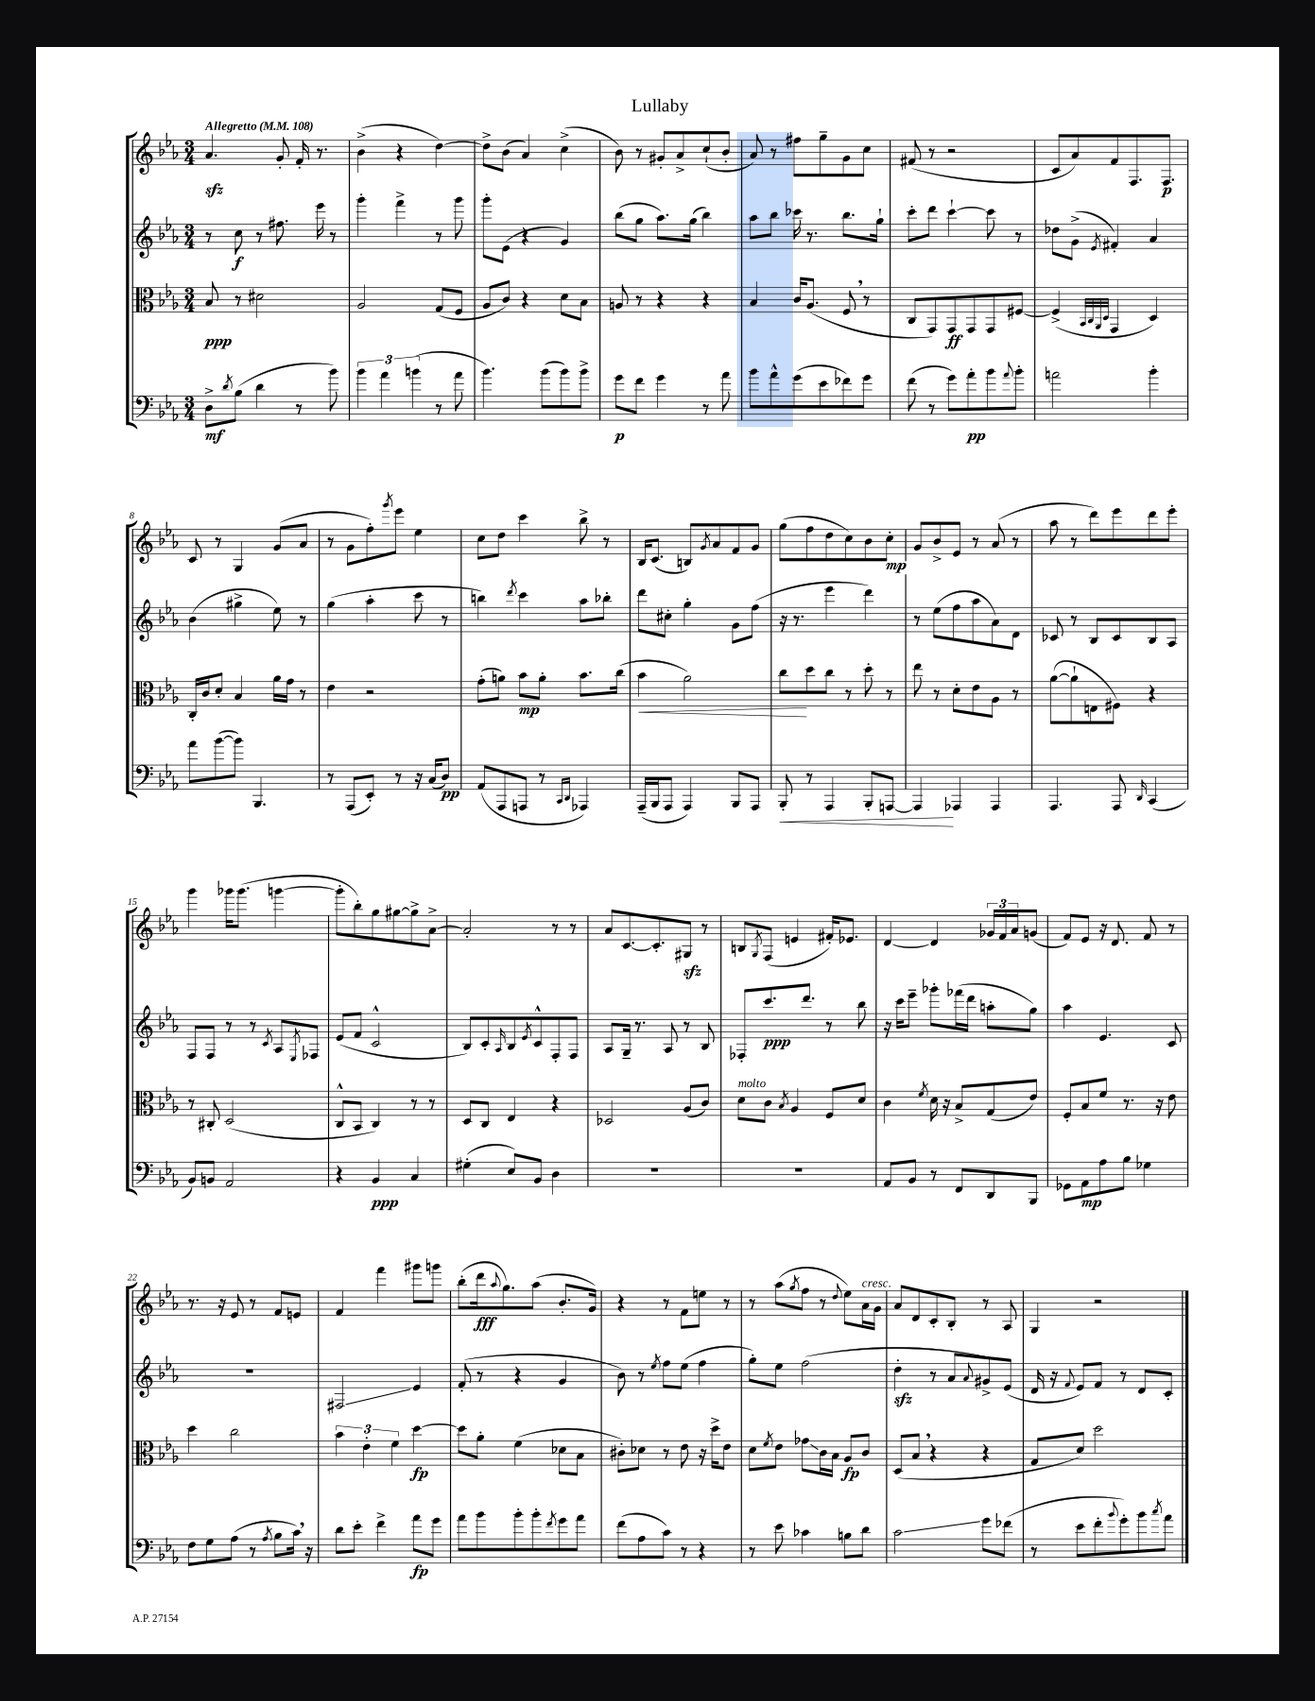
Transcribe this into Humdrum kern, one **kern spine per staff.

**kern	**kern	**kern	**kern
*staff4	*staff3	*staff2	*staff1
*clefF4	*clefC3	*clefG2	*clefG2
*k[b-e-a-]	*k[b-e-a-]	*k[b-e-a-]	*k[b-e-a-]
*M3/4	*M3/4	*M3/4	*M3/4
*MM108	*MM108	*MM108	*MM108
8D^\L	8B-/	8r	4.a-/
8qd/	.	.	.
(8B-\J	8r	8cc\	.
4d\	2d#\	8r	.
.	.	8.ff#\	8g'/
8r	.	.	16f'/
.	.	16eee-\	8.r
8b-\)	.	8r	.
=	=	=	=
6b-\	2A-/	4ggg'\	(4b-^\
6a-\	.	.	.
.	.	4fff^\	4r
(6b\	.	.	.
8r	(8G/L	8r	[4dd\)
8a-\	8F/J	8ggg\	.
=	=	=	=
4.b-\)	8A-/L	8ggg'\L	8dd^\]L
.	8c/J)	(8e-\J	(8b-\J
.	4r	4r	4a-/)
(8b-\L	.	.	.
8b-\)	8d\L	4g/)	(4cc^\
8b-^\J	8B-\J	.	.
=	=	=	=
8g\L	8A/	(8bb-\L	8b-\)
8f\J	8r	8gg\J	8r
4g\	4r	8.aa-\L)	8g#'/L
.	.	.	8a-^/
.	.	(16gg\Jk	.
8r	4r	4bb-\)	(8cc`/
8a-\	.	.	8b-'/J
=	=	=	=
8b-\L	4B-/	8aa-\L	8a-/)
8a-^^\	.	8bb-\J	8r
(8g\	16c/LK	16ccc-\	8ff#\L
.	(8.A-/J	8.r	.
8e-\	.	.	8gg~\
8f-\)	8F/	8.bb-\L	8g\
8g\J	8r	.	8cc\J
.	.	16gg`\Jk	.
=	=	=	=
(8f\	8C/L	8ccc'\L	(8f#/
8r	8GG/)	8ddd\J	8r
8g\L)	8GG/	[4ccc`\	2r
8a-'\	8GG/	.	.
8b-\	8GG/	8ccc\]	.
8qqa-/	.	.	.
8b-'\J	[8F#/J	8r	.
=	=	=	=
2a\	(4F#^/]	8dd-\L	8c/L
.	.	(8g^\J	8a-/)
.	32qqBB-/LLL	.	.
.	32qqC/	.	.
.	32qqAA-/	.	.
.	32qqD/JJJ	8qe-/	.
.	4GG/	4f#'/)	8f/
.	.	.	8.F/
4b-'\	4D/)	4a-/	.
.	.	.	8.F/J
=	=	=	=
8a-\L	16C'/LL	(4b-\	8c/
.	16c/J	.	.
([8b-\	8d'/J	.	8r
8b-\]J)	4B-/	4gg#^\	4G/
4.BBB-/	.	.	.
.	16a-\LL	8ee-\)	(8g/L
.	16g\JJ	.	.
.	8r	8r	8a-/J
=	=	=	=
8r	4e-\	(4gg\	8r
(8AAA-/L	.	.	8g\L
8EE-'/J)	2r	4aa-'\	8ff'\)
.	.	.	8qggg/
8r	.	.	8eee-\J
16r	.	8ccc\	4ee-\
(16C/LK	.	.	.
8D/J)	.	8r	.
=	=	=	=
(8AA-/L	(8g'\L	4bb\)	8cc\L
8AAA-/	8a\J)	.	8dd\J
.	.	8qddd/	.
8AAA/J	8b-\L	4ccc\	4ccc\
8r	8a'\J	.	.
16qqCC/LL	.	.	.
16qqDD/JJ	.	.	.
4AAA-/)	8.b-\L	8aa-\L	8bb-^\
.	.	8bb-'\J	8r
.	(16cc\Jk	.	.
=	=	=	=
(16AAA-~/LL	4b-\	8ddd\L	16B-/LK
16BBB-/J	.	.	(8.c/J
8AAA-/J	.	8cc#'\J	.
4AAA-/)	2a-\)	4gg'\	8B/L)
.	.	.	8qg/
.	.	.	8a-/
8BBB-/L	.	8g\L	8f/
8AAA-/J	.	(8ff\J	8g/J
=	=	=	=
8BBB-'/	8cc\L	16r	(8gg\L
.	.	8.r	.
8r	8dd\	.	8ff\
4AAA-/	8cc\J	4eee-\	8dd\
.	8r	.	8cc\)
8BBB-'/L	8dd'\	4ddd\)	8b-\
[8AAA/J	8r	.	8cc'\J
=	=	=	=
4AAA/]	8ee-\	8r	8g/L
.	8r	(8ee-\L	8b-^/
4AAA-/	8d'\L	8ff\	8e-/J
.	8e-\	8aa-\	8r
4AAA-/	8A-\J	8a-\)	(8a-/
.	8r	8d\J	8r
=	=	=	=
4.AAA-/	([8a-\L	8c-/	8aa-\
.	8a-`\]	8r	8r
.	8E\	8B-/L	8ddd\L)
8AAA-/	8F#\J)	8c-/	8eee-\
16qqDD/	.	.	.
(4CC/	4r	8B-/	8ddd\
.	.	8A-/J	8eee-'\J
=	=	=	=
8BB-/L)	8r	8F/L	4ggg\
8BB/J	8C#'/	8F/J	.
2AA-/	(2D/	8r	16ggg-\LK
.	.	.	(8.ggg-\J
.	.	8r	.
.	.	8qc/	.
.	.	8A-/L	[4ggg\
.	.	8qE-/	.
.	.	8F-/J	.
=	=	=	=
4r	8C^^/L	(8e-/L	8ggg'\]L
.	8BB-/J	8f/J	8bb-'\)
4BB-/	4C/)	2c^^/	8gg\
.	.	.	[8gg#\
4C/	8r	.	8gg#^\]
.	8r	.	[8a-^\J
=	=	=	=
(4G#'\	8D/L	8B-/L)	2a-'/]
.	8C/J	8c'/	.
.	.	16qqA-/	.
8E-/L)	4E-/	8B-/	.
.	.	8qe-/	.
8BB-/J	.	8c^^/	.
4D\	4r	8F'/	8r
.	.	8F/J	8r
=	=	=	=
2.r	2D-/	8A-/L	8a-/L
.	.	16G~/Jk	[8.c/
.	.	8.r	.
.	.	.	8.c'/]
.	.	8A-/	.
.	(8A-/L	8r	8G#/J
.	8c/J)	8B-/	8r
=	=	=	=
2.r	8d\L	8F-'/L	8B/L
.	.	.	8qG/
.	8c\J	8.ccc/	(8F/J
.	8qB-/	.	.
.	4A-/	.	4e/
.	.	8.ddd/J	.
.	8F/L	8r	16f#'/LK)
.	.	.	8.e-/J
.	8d/J	8bb-\	.
=	=	=	=
8AA-/L	4c\	16r	[4d/
.	.	16ccc\LK	.
8BB-/J	.	8eee-~\J	.
.	8qf/	.	.
8r	16d\	8ggg-'\L	4d/]
.	16r	.	.
8FF/L	8B-^/L	(16fff-\L	.
.	.	16ddd\JJ	.
8DD/	(8G/	8aa'\L	24g-/LL
.	.	.	24f/
.	.	.	24a-/J
8BBB-/J	8e-/J)	8gg\J)	(8g/J
=	=	=	=
8GG-\L	8F'/L	4aa-\	8f/L)
8AA-\	8B-/	.	8e-/J
8A-\	8f/J	4.e-/	16r
.	.	.	8.d/
8B-\J	8.r	.	.
4G-\	.	.	8f/
.	16r	.	.
.	8e-\	8c/	8r
=	=	=	=
8F\L	4dd\	2.r	8.r
8G\	.	.	.
.	.	.	16r
(8A-\J	2cc\	.	8e-/
8r	.	.	8r
8qA-/	.	.	.
8B-\L	.	.	8f/L
16c\Jk)	.	.	8e/J
16r	.	.	.
=	=	=	=
8d\L	6b-\	2F#/	4f/
8e-'\J	.	.	.
.	6e-'\	.	.
4f^\	.	.	4fff\
.	6f\	.	.
8a-\L	[4dd\	4e-/	8ggg#\L
8g\J	.	.	8ggg\J
=	=	=	=
8a-\L	8dd\]L	(8f'/	(8bb-'\L
8b-\	8a-'\J	8r	16ddd\k
.	.	.	8qqaa-/
.	.	.	8.gg\)
8b-'\	(4f\	4r	.
8b-'\	.	.	(8aa-\J
8qf/	.	.	.
8g\	8d-\L	4g/	8.b-'/L
8a-\J	8B-\J	.	.
.	.	.	16g/Jk)
=	=	=	=
(8f\L	8c#'\L)	8b-\)	4r
8A-\	8d-\J	8r	.
.	.	8qee-/	.
8c\J)	8r	8ff\L	8r
8r	8e-\	(8ee-\J	8f\L
4r	16r	4ff\	8ee\J
.	16dd^\LK	.	.
.	8e-\J	.	8r
=	=	=	=
8r	8d\L	8gg'\L)	8r
.	8qf/	.	.
8e-\	8e-\J	8ee-\J	(8aa-\L
.	.	.	8qgg/
4c-\	8g-\L	(2ff\	8ff\J
.	16c\L	.	8r
.	16B-\JJ	.	.
.	.	.	8qqdd/
8B\L	8A-/L	.	8ee-\L)
8d\J	8c/J	.	16a-\L
.	.	.	16g\JJ
=	=	=	=
2c\	(8D/L	4dd'\	8a-/L
.	8B-/J	.	8d/
.	4r	8r	8c'/
.	.	8a-/L	8B-'/J
.	.	8qqa-/	.
8g\L	4r	8g#^/)	8r
(8f-\J	.	(8e-/J	8A-/
=	=	=	=
8r	8G/L	16d/	4G/
.	.	16r	.
.	.	8qqf/	.
8e-\L	8d/J)	8e-/L)	.
8f'\	2dd\	8f/J	2r
8qqb-/	.	.	.
8g'\)	.	8r	.
8b-\	.	8d/L	.
8qcc/	.	.	.
8a-\J	.	8c'/J	.
==	==	==	==
*-	*-	*-	*-
